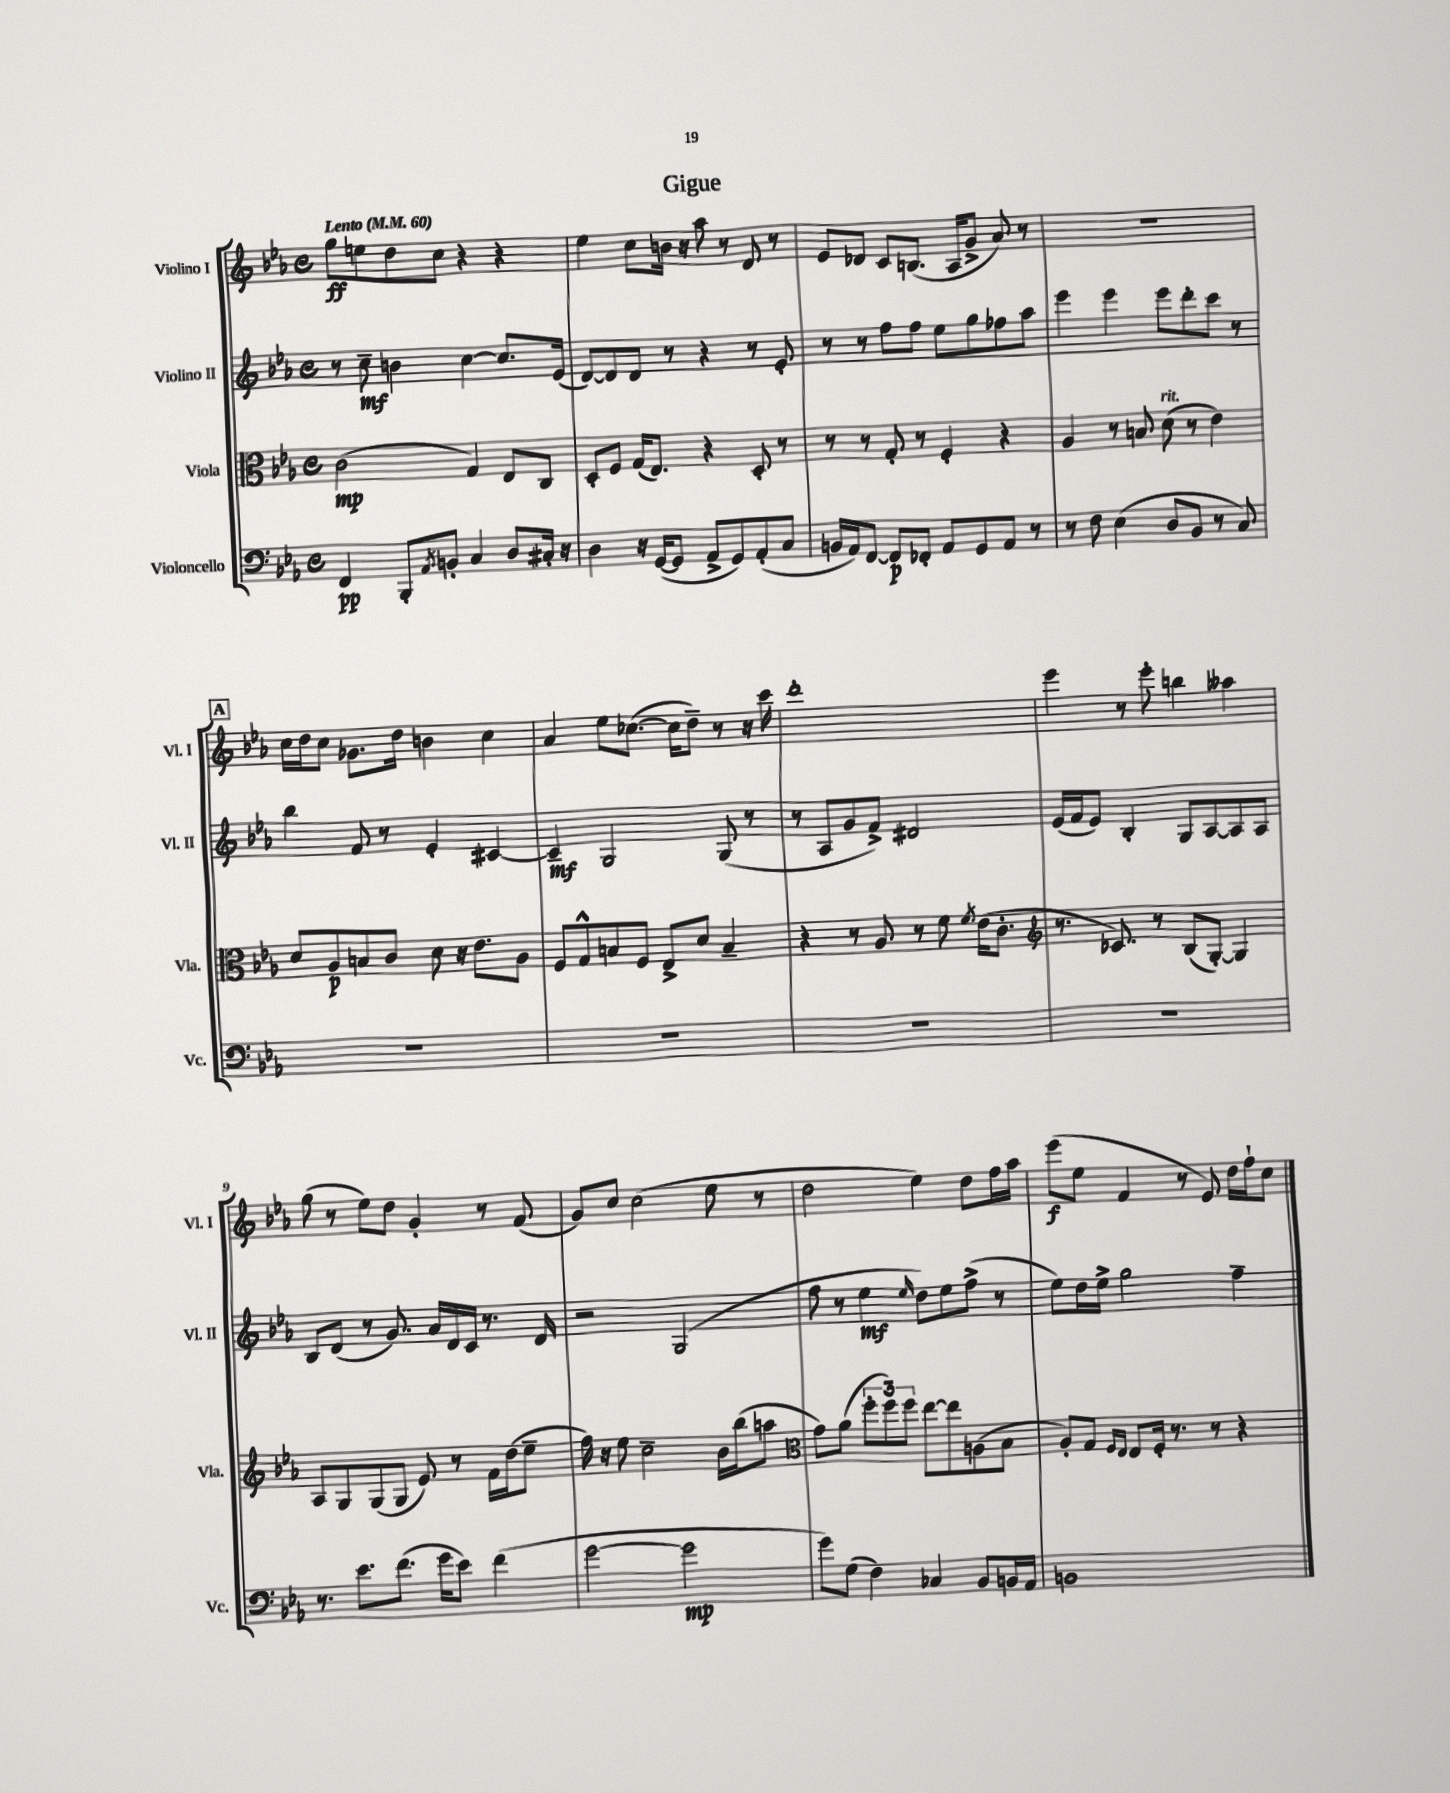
\header { title = "Gigue" }
<<
\new StaffGroup <<
\new Staff = "s0" \with { instrumentName = "Violino I" shortInstrumentName = "Vl. I" } {
    \clef treble \key ees \major \defaultTimeSignature \time 4/4 \tempo "Lento" 4 = 60
    g''8\ff e''8 d''8 c''8 r4 r4 |
    ees''4 c''8 b'16 r16 aes''8 r8 d'8 r8 |
    ees'8 des'8 c'8 b8.( aes16 g'8-> aes'8) r8 |
    r1 |
    \mark \markup { \box "A" } c''16 d''16 c''8 ges'8. d''16 b'4 c''4 |
    aes'4 ees''8 ces''8.~( ces''16 d''8--) r8 r16 c'''16 |
    d'''1-. |
    ees'''4 r8 ees'''8-. b''4 aeses''4 |
    g''8( r8 ees''8) d''8 g'4-. r8 f'8( |
    g'8) c''8 c''2( ees''8 r8 |
    d''2 ees''4) d''8 f''16 aes''16 |
    ees'''8\f( ees''8 f'4 r8 ees'8) d''16 f''16-! c''8 \bar "|." |
}
\new Staff = "s1" \with { instrumentName = "Violino II" shortInstrumentName = "Vl. II" } {
    \clef treble \key ees \major \defaultTimeSignature \time 4/4
    r8 c''8--\mf b'4 c''4~ c''8. ees'16( |
    d'8~) d'8 d'8 r8 r4 r8 ees'8-. |
    r8 r8 f''8 f''8 ees''8 g''8 fes''8 aes''8 |
    ees'''4 ees'''4 ees'''8 d'''8-. c'''8 r8 |
    \mark \markup { \box "A" } bes''4 f'8 r8 ees'4-. cis'4~ |
    cis'4--\mf g2 g8( r8 |
    r8 aes8 g'8 f'8->) dis'2 |
    ees'16( f'16 ees'8) bes4-. g8 aes8~ aes8 aes8 |
    bes8 d'8( r8 g'8.) aes'16 d'16 c'16 r8. d'16 |
    r2 g2( |
    f''8 r8 ees''4\mf \grace { ees''16 } d''8) ees''8 f''8->( r8 |
    ees''8) d''16 ees''16-> g''2 f''4-- \bar "|." |
}
\new Staff = "s2" \with { instrumentName = "Viola" shortInstrumentName = "Vla." } {
    \clef alto \key ees \major \defaultTimeSignature \time 4/4
    c'2\mp( g4) ees8 c8 |
    d8-. f8 g16( ees8.) r4 d8-. r8 |
    r8 r8 g8-. r8 f4-. r4 |
    aes4 r8 b8 d'8^\markup { \italic "rit." }( r8 ees'4) |
    \mark \markup { \box "A" } d'8 aes8\p b8 c'8 d'8 r16 ees'8. aes8 |
    f8 g8-^ b8 f8 ees8-> d'8 b4-- |
    r4 r8 aes8 r8 f'8 \acciaccatura { f'8 } ees'16( c'8.-. |
    \clef treble r8. ces'8.) r8 bes8( g8~-.) g4 |
    aes8 g8 g8( g8 ees'8) r8 f'16 d''16( ees''8-- |
    f''16) r16 ees''8 c''2-- bes'16 bes''16( a''8 |
    \clef alto g'8) aes'8( \tuplet 3/2 { f''8-. f''8) f''8 } ees''8~ ees''8 a8( bes8 |
    aes8-.) g8 \grace { f16 ees16 } ees8 f16-. r8. r8 r4 \bar "|." |
}
\new Staff = "s3" \with { instrumentName = "Violoncello" shortInstrumentName = "Vc." } {
    \clef bass \key ees \major \defaultTimeSignature \time 4/4
    f,4\pp bes,,8-. \acciaccatura { aes,8 } b,8-. c4 d8 cis16-. r16 |
    d4 r16 g,16~( g,8 aes,8-> g,8) aes,8-.( c8 |
    b,16 aes,16) f,8~ f,8\p fes,8-. aes,8 g,8 aes,8 r8 |
    r8 f8 ees4( d8 bes,8 r8 c8) |
    \mark \markup { \box "A" } R1 |
    R1 |
    R1 |
    R1 |
    r8. ees'8. f'8.( g'16 ees'8) f'4( |
    g'2~ g'2\mp |
    g'8) g8( f4) ces4 bes,8 b,16 aes,16 |
    b,1 \bar "|." |
}
>>
>>
